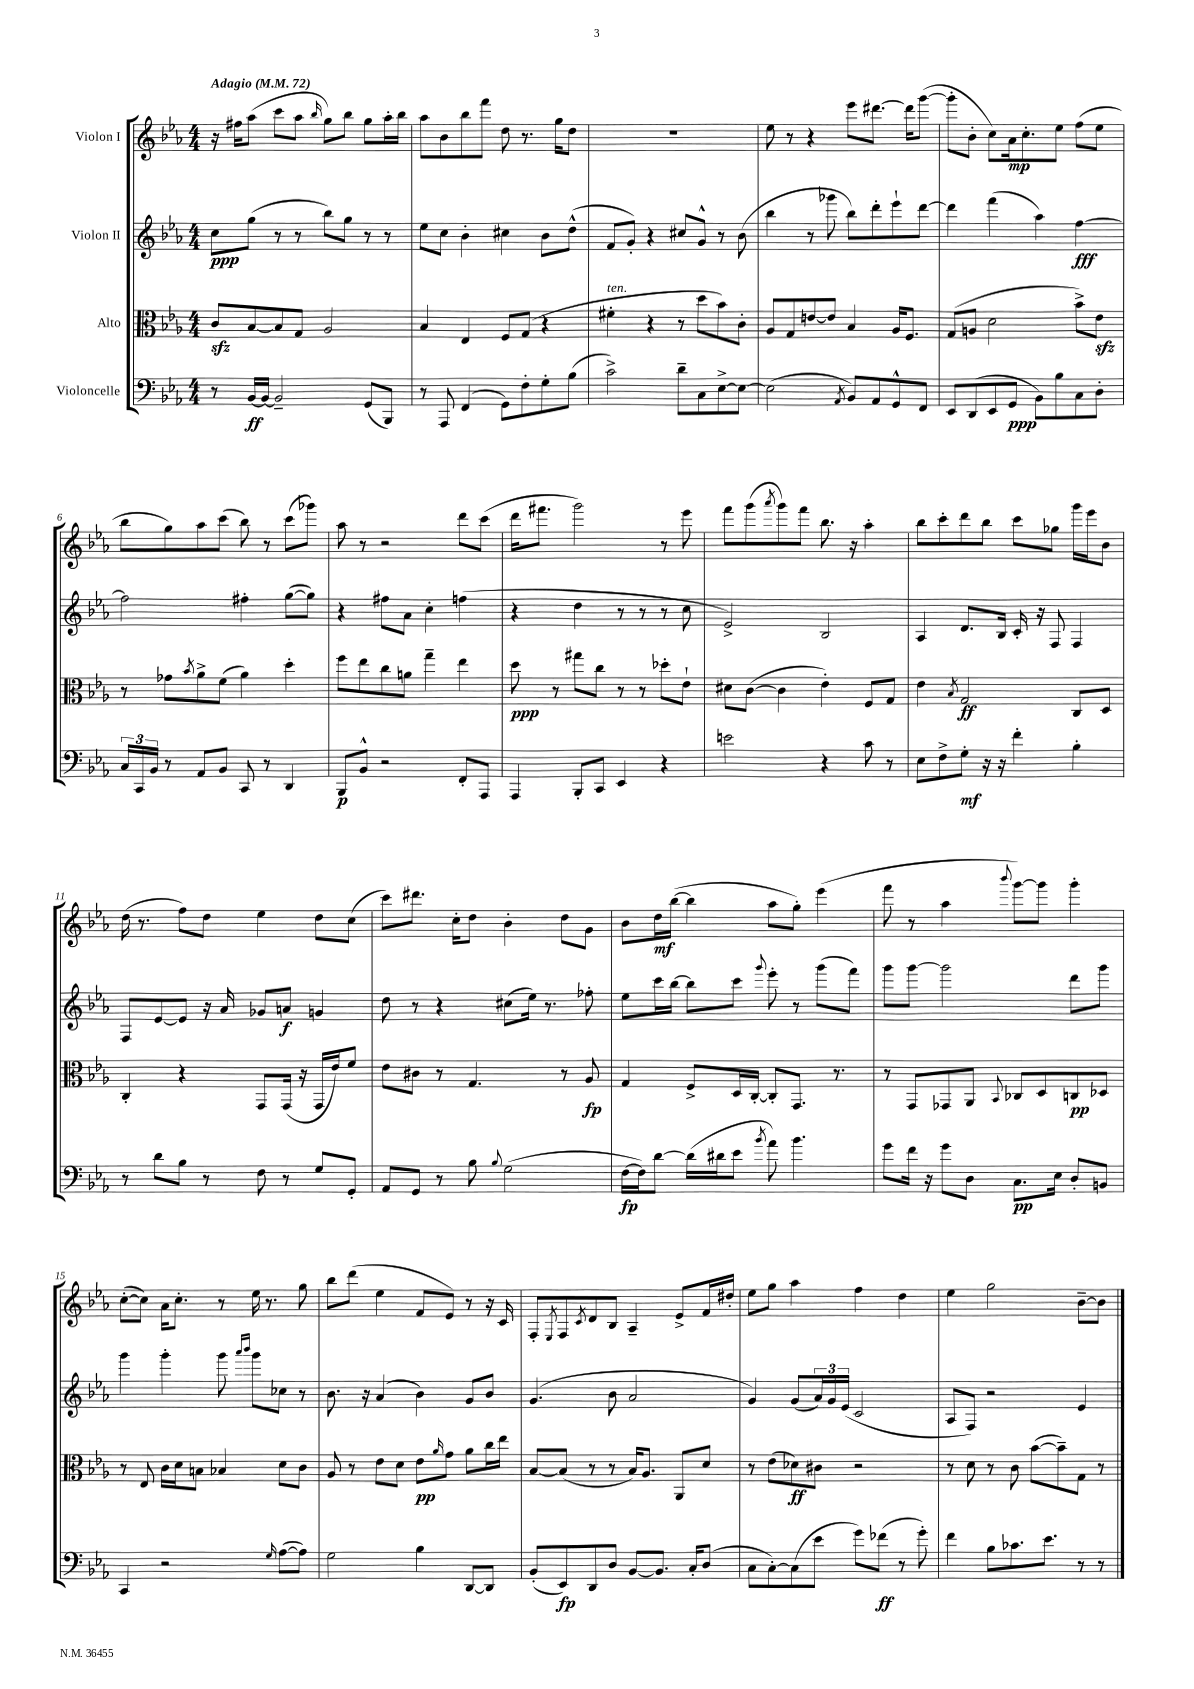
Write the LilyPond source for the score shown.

<<
\new StaffGroup <<
\new Staff = "s0" \with { instrumentName = "Violon I" } {
    \clef treble \key ees \major \numericTimeSignature \time 4/4 \tempo "Adagio" 4 = 72
    r16 fis''16 aes''8( c'''8 aes''8 \grace { bes''16 } g''8) bes''8 g''8 aes''16-. bes''16 |
    aes''8 bes'8 bes''8 f'''8 d''8 r8. g''16 d''8 |
    R1 |
    ees''8 r8 r4 ees'''8 dis'''8.~ dis'''16 g'''8~( |
    g'''8-. bes'8-. c''8) aes'16\mp c''8.-. ees''8 f''8( ees''8 |
    bes''8 g''8) aes''8 c'''8( bes''8) r8 c'''8( ges'''8) |
    aes''8 r8 r2 d'''8 c'''8( |
    d'''16 fis'''8. g'''2) r8 ees'''8 |
    f'''8 g'''8( \acciaccatura { aes'''8 } g'''8) f'''8 bes''8. r16 aes''4-. |
    bes''8 c'''8-. d'''8 bes''8 c'''8 ges''8 g'''16 ees'''16 bes'8 |
    d''16( r8. f''8) d''8 ees''4 d''8 c''8( |
    c'''8) dis'''8. c''16-. d''8 bes'4-. d''8 g'8 |
    bes'8 d''16\mf bes''16~( bes''4 aes''8 g''8-.) ees'''4( |
    f'''8 r8 aes''4 \appoggiatura { bes'''8 } g'''8~) g'''8 g'''4-. |
    c''8~-.( c''8) aes'16 c''8.-. r8 ees''16 r8. g''8 |
    bes''8 d'''8( ees''4 f'8 ees'8) r8 r16 c'16 |
    f8-. \acciaccatura { ees8 } f8 \acciaccatura { c'8 } d'8 bes8 aes4-- ees'8-> f'16 dis''16-. |
    ees''8 g''8 aes''4 f''4 d''4 |
    ees''4 g''2 bes'8~-- bes'8 \bar "|." |
}
\new Staff = "s1" \with { instrumentName = "Violon II" } {
    \clef treble \key ees \major \numericTimeSignature \time 4/4
    c''8\ppp g''8( r8 r8 bes''8) g''8 r8 r8 |
    ees''8 c''8 bes'4-. cis''4 bes'8 d''8-^( |
    f'8 g'8-.) r4 cis''8 g'8-^ r8 bes'8( |
    bes''4 r8 ges'''8 bes''8) d'''8-. ees'''8-! d'''8~ |
    d'''4 f'''4( aes''4) f''4~\fff |
    f''2 fis''4-. g''8~( g''8) |
    r4 fis''8 aes'8 c''4-. f''4( |
    r4 d''4 r8 r8 r8 c''8 |
    ees'2->) bes2 |
    aes4 d'8. bes16 c'16-. r16 f8 f4 |
    f8 ees'8~ ees'8 r16 aes'16 ges'8 a'8\f g'4 |
    d''8 r8 r4 cis''8( ees''16) r8. fes''8-. |
    ees''8 c'''16 bes''16~ bes''8 c'''8 \appoggiatura { g'''8 } ees'''8-. r8 g'''8( f'''8) |
    g'''8 g'''8~ g'''2 d'''8 g'''8 |
    g'''4 g'''4-. g'''8 \grace { aes'''16 bes'''16 } g'''8 ces''8 r8 |
    bes'8. r16 aes'4( bes'4) g'8 bes'8 |
    g'4.( bes'8 aes'2 |
    g'4) g'8( \tuplet 3/2 { aes'16) g'16 ees'16( } c'2 |
    aes8 f8) r2 ees'4 \bar "|." |
}
\new Staff = "s2" \with { instrumentName = "Alto" } {
    \clef alto \key ees \major \numericTimeSignature \time 4/4
    c'8\sfz bes8~ bes8 g8 aes2 |
    bes4 ees4 f8 g8( r4 |
    fis'4-.^\markup { \italic "ten." } r4 r8 d''8 bes'8) c'8-. |
    aes8 g8 e'8~ e'8 bes4 aes16 f8. |
    g8( a8 d'2 bes'8->) ees'8\sfz |
    r8 ges'8 \acciaccatura { bes'8 } aes'8-> f'8( aes'4) d''4-. |
    f''8 ees''8 c''8 a'8 g''4-- ees''4 |
    d''8\ppp r8 gis''8 c''8 r8 r8 des''8-. ees'8-! |
    dis'8 c'8~( c'4 ees'4-.) f8 g8 |
    ees'4 \acciaccatura { bes8 } g2\ff c8 d8 |
    c4-. r4 g,8 g,16( r16 g,16 ees'16) f'8 |
    ees'8 cis'8 r8 g4. r8 aes8\fp |
    g4 f8-> d16 c16~-. c8-. g,8. r8. |
    r8 g,8 ges,8 aes,8 \appoggiatura { bes,8 } ces8 d8 c8\pp des8 |
    r8 ees8 c'16 d'16 b8 bes4 d'8 c'8 |
    aes8 r8 ees'8 d'8 ees'8\pp \grace { aes'16 } g'8 aes'8 c''16 ees''16 |
    bes8~ bes8( r8 r8 bes16) aes8. aes,8 d'8 |
    r8 ees'8( des'8\ff) cis'8 r2 |
    r8 d'8 r8 c'8 bes'8~( bes'8--) g8 r8 \bar "|." |
}
\new Staff = "s3" \with { instrumentName = "Violoncelle" } {
    \clef bass \key ees \major \numericTimeSignature \time 4/4
    r8 bes,16~\ff bes,16~ bes,2-- g,8( bes,,8) |
    r8 aes,,8 f,4( g,8) f8-. g8-. bes8( |
    c'2->) d'8-- c8 ees8~-> ees8~ |
    ees2( \acciaccatura { aes,8 } bes,8) aes,8 g,8-^ f,8 |
    ees,8 d,8( ees,8 g,8\ppp bes,8) bes8 c8 d8-. |
    \tuplet 3/2 { c16 c,16 bes,16 } r8 aes,8 bes,8 c,8 r8 d,4 |
    bes,,8\p bes,8-^ r2 f,8-. aes,,8 |
    aes,,4 bes,,8-. c,8 ees,4 r4 |
    e'2 r4 c'8 r8 |
    ees8 f8-> g8-.\mf r16 r16 f'4-. bes4-. |
    r8 d'8 bes8 r8 f8 r8 g8 g,8-. |
    aes,8 g,8 r8 bes8 \appoggiatura { bes8 } g2( |
    f16~\fp f16) d'8~ d'16( dis'16 ees'8 \acciaccatura { bes'8 } aes'8) bes'4. |
    g'8 f'16 r16 g'8 d8 c8.\pp ees16 d8-. b,8 |
    c,4 r2 \grace { g16 } aes8~( aes8) |
    g2 bes4 d,8~ d,8 |
    bes,8-.( ees,8\fp) d,8 d8 bes,8~ bes,8. c16-. d8( |
    c8 c8~-.) c8( ees'8 g'8) fes'8\ff( r8 g'8-.) |
    f'4 bes8 ces'8. ees'8. r8 r8 \bar "|." |
}
>>
>>
